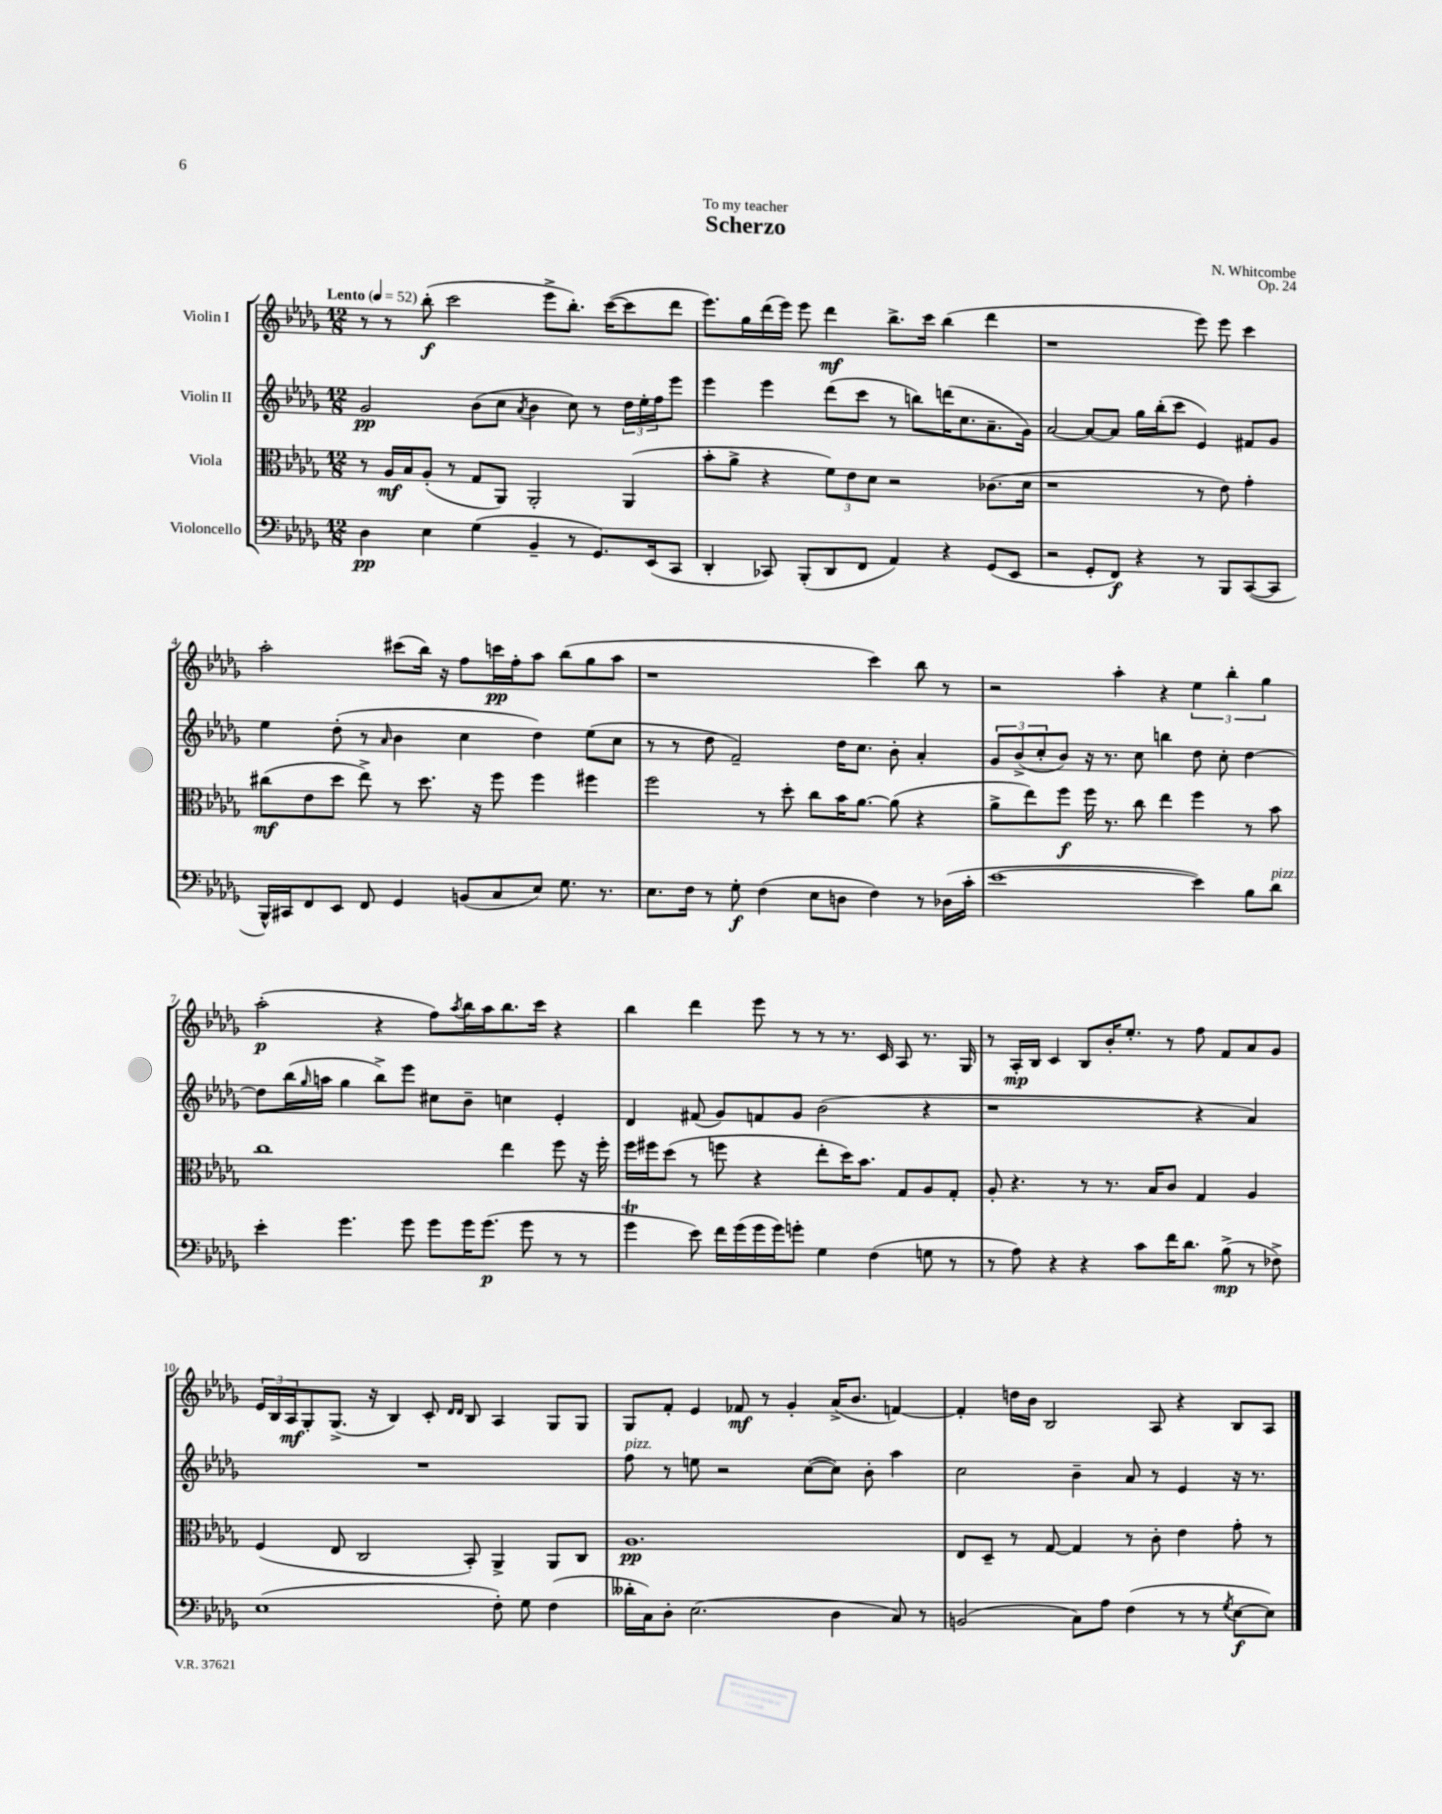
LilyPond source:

\header { title = "Scherzo" composer = "N. Whitcombe" dedication = "To my teacher" opus = "Op. 24" }
<<
\new StaffGroup <<
\new Staff = "s0" \with { instrumentName = "Violin I" } {
    \clef treble \key des \major \numericTimeSignature \time 12/8 \tempo "Lento" 4 = 52
    r8 r8 bes''8-.\f( c'''2 ees'''8-> bes''8.-.) c'''16~( c'''8 des'''8 |
    ees'''8.) ges''16 des'''16( ees'''16) ees'''8 des'''4\mf bes''8.-> c'''16 bes''4( des'''4 |
    r1 ees'''8) ees'''8 c'''4 |
    aes''2-. cis'''8( bes''16) r16 f''8 c'''16\pp f''16-. aes''8 bes''8( ges''8 aes''8 |
    r1 c'''4) bes''8 r8 |
    r2 aes''4-. r4 \tuplet 3/2 { ees''4 bes''4-. ges''4 } |
    aes''2-.\p( r4 f''8) \acciaccatura { aes''8 } bes''16 aes''16 bes''8. c'''16 r4 |
    bes''4 des'''4 ees'''8 r8 r8 r8. c'16 aes8 r8. ges16 |
    r8 aes16-.\mp bes16 c'4 bes8 bes'16-. ees''8.-. r8 f''8 f'8 aes'8 ges'8 |
    \tuplet 3/2 { ees'16 bes16 aes16\mf } ges8-. ges8.->( r16 bes4) c'8-. \grace { des'16 des'16 } bes8 aes4 ges8 ges8 |
    ges8 f'8-. ees'4 fes'8\mf r8 ges'4-. aes'16->( bes'8. f'4~) |
    f'4-. d''16 bes'16 bes2 aes8 r4 bes8 aes8 \bar "|." |
}
\new Staff = "s1" \with { instrumentName = "Violin II" } {
    \clef treble \key des \major \numericTimeSignature \time 12/8
    ges'2\pp bes'8( c''8 \acciaccatura { aes'8 } bes'4 c''8) r8 \tuplet 3/2 { des''16 ees''16-. f''16 } ees'''8 |
    ees'''4 ees'''4 des'''8( c'''8 r8 b''8) d'''16( c''8. aes'8.-- ges'16) |
    aes'2~ aes'8~ aes'8 ges''16 bes''16-.( c'''8 ees'4) fis'8 ges'8 |
    ees''4 des''8-.( r8 \grace { aes'16 } bes'4 c''4 des''4) ees''8( c''8 |
    r8 r8 des''8 f'2--) des''16 c''8. bes'8-. aes'4-. |
    \tuplet 3/2 { ges'8 bes'8->( c''8-. } bes'8) r16 r8. c''8 b''4 des''8 c''8-. des''4~ |
    des''8 bes''16( \grace { ges''16 } a''16 ges''4 bes''8->) ees'''8 cis''8 bes'8-- c''4 ees'4-. |
    des'4 fis'8( ges'8) f'8 ges'8 bes'2( r4 |
    r1 r4 aes'4) |
    R1. |
    f''8^\markup { \italic "pizz." } r8 e''8 r2 c''8~( c''8) bes'8-. aes''4 |
    c''2 bes'4-- aes'8 r8 ees'4 r16 r8. \bar "|." |
}
\new Staff = "s2" \with { instrumentName = "Viola" } {
    \clef alto \key des \major \numericTimeSignature \time 12/8
    r8 aes16\mf bes16 aes8-.( r8 ges8 aes,8) aes,2-. aes,4( |
    bes'8-. aes'8-> r4 \tuplet 3/2 { f'8) ees'8 des'8 } r2 ces'8.( des'16 |
    r1 r8 ees'8) ges'4-. |
    cis''8\mf( ees'8 des''8 ees''8->) r8 des''8. r16 f''8 f''4 fis''4 |
    f''2 r8 des''8-. c''8 bes'16 aes'8.~ aes'8( r4 |
    aes'8-> ees''8) f''8\f f''16 r8. c''8 ees''4 f''4 r8 bes'8 |
    c''1 ees''4 f''8 r16 f''16-. |
    f''16 fis''16 des''8( r8 f''8 r4 ees''8-. des''16) bes'8. ges8 aes8 ges8-. |
    aes8-. r4. r8 r8. bes16 c'8 ges4 aes4 |
    f4( ees8 c2 bes,8-.) aes,4-> aes,8 c8 |
    aes1.\pp |
    ees8 des8-- r8 ges8~ ges4 r8 c'8-. ees'4 ges'8-. r8 \bar "|." |
}
\new Staff = "s3" \with { instrumentName = "Violoncello" } {
    \clef bass \key des \major \numericTimeSignature \time 12/8
    des4\pp ees4 ges4( bes,4-- r8 ges,8.) ees,16( c,8 |
    des,4-. ces,8) bes,,8-.( des,8 f,8 aes,4) r4 ges,8( ees,8 |
    r2 ges,8-. f,8\f) r4 r8 bes,,8 c,8~( c,8 |
    bes,,16-^) cis,16 f,8 ees,8 f,8 ges,4 b,8( c8 ees8) ges8. r8. |
    ees8. f16 r8 ges8-.\f f4( ees8 d8 f4) r8 des16( c'16-. |
    ees'1~ ees'4) bes8 des'8^\markup { \italic "pizz." } |
    ees'4-. ges'4. ges'8 ges'8 ges'16 ges'8.\p( ges'8 r8 r8 |
    ges'4\trill ees'8) f'16 ges'16( ges'16 ges'16) g'8-. ges4 f4( g8 r8 |
    r8 aes8) r4 r4 c'8 f'16 des'8. bes8->\mp( r8 fes8->) |
    ees1( f8-.) ges8 f4( |
    deses'16-. c16) des8-. ees2.( des4 c8) r8 |
    b,2( c8) aes8 f4( r8 r8 \acciaccatura { ges8 } ees8~\f ees8) \bar "|." |
}
>>
>>
